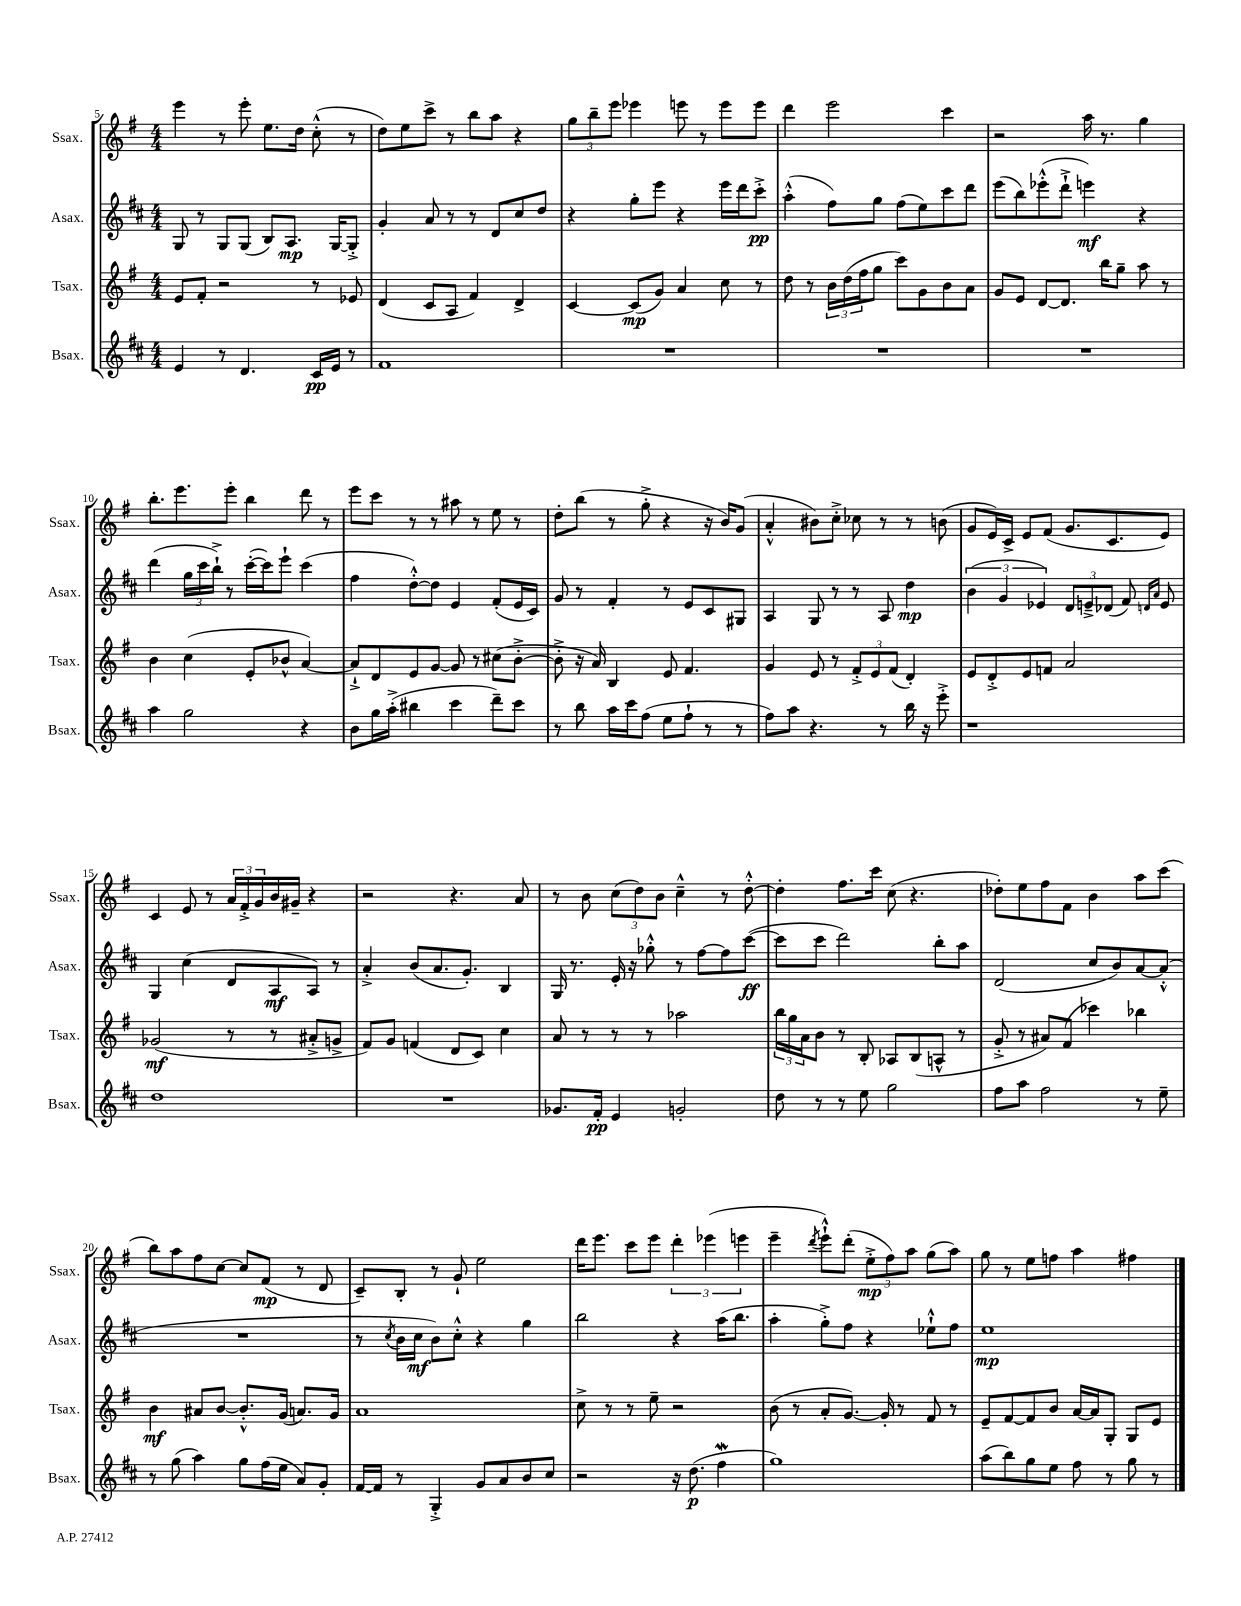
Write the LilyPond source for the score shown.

<<
\new StaffGroup <<
\new Staff = "s0" \with { instrumentName = "Ssax." shortInstrumentName = "Ssax." } {
    \clef treble \key g \major \numericTimeSignature \time 4/4
    e'''4 r8 e'''8-. e''8. d''16 c''8-.-^( r8 |
    d''8) e''8 c'''8-> r8 b''8 a''8 r4 |
    \tuplet 3/2 { g''8 b''8-- e'''8 } ees'''4 e'''8 r8 e'''8 e'''8 |
    d'''4 e'''2 c'''4 |
    r2 a''16 r8. g''4 |
    b''8.-. e'''8. e'''8-. b''4 d'''8 r8 |
    e'''8 c'''8 r8 r8 ais''8 r8 e''8 r8 |
    d''8-. b''8( r8 g''8-.-> r4 r16 b'16) g'8( |
    a'4-.-^ bis'8) c''8-.-> ces''8 r8 r8 b'8( |
    g'8 e'16) c'16-> e'8 fis'8( g'8. c'8. e'8) |
    c'4 e'8 r8 \tuplet 3/2 { a'16 fis'16-.-> g'16 } b'16 gis'16-- r4 |
    r2 r4. a'8 |
    r8 b'8 \tuplet 3/2 { c''8( d''8) b'8 } c''4---^ r8 d''8~-.-^ |
    d''4-. fis''8. c'''16 c''8( r4. |
    des''8-.) e''8 fis''8 fis'8 b'4 a''8 c'''8( |
    b''8) a''8 fis''8 c''8~ c''8 fis'8\mp( r8 d'8 |
    c'8--) b8-. r8 g'8-! e''2 |
    d'''16 e'''8. c'''8 e'''8 \tuplet 3/2 { d'''4-. ees'''4( e'''4 } |
    e'''4-- \acciaccatura { d'''8 } e'''8-!-^) d'''8-.( \tuplet 3/2 { e''8-.->\mp fis''8) a''8 } g''8( a''8) |
    g''8 r8 e''8 f''8 a''4 fis''4 \bar "|." |
}
\new Staff = "s1" \with { instrumentName = "Asax." shortInstrumentName = "Asax." } {
    \clef treble \key d \major \numericTimeSignature \time 4/4
    g8 r8 g8 g8( b8) a8.\mp g16~ g8-.-> |
    g'4-. a'8 r8 r8 d'8 cis''8 d''8 |
    r4 g''8-. e'''8 r4 e'''16 d'''16 cis'''8-.->\pp |
    a''4-.-^( fis''8) g''8 fis''8( e''8) cis'''8 d'''8 |
    e'''8( b''8) ees'''8-.-^( d'''8-!-> e'''4\mf) r4 |
    d'''4( \tuplet 3/2 { g''16 cis'''16 b''16-!->) } r8 cis'''16~-.( cis'''16) e'''8-! cis'''4( |
    fis''4 d''8~-.-^) d''8 e'4 fis'8-.( e'16 cis'16) |
    g'8 r8 fis'4-. r8 e'8 cis'8 gis8 |
    a4 g8 r8 r8 a8 d''4\mp |
    \tuplet 3/2 { b'4( g'4 ees'4) } \tuplet 3/2 { d'8 e'8---> des'8( } fis'8) \grace { d'16 a'16 } e'8 |
    g4 cis''4( d'8 a8\mf a8) r8 |
    a'4-.-> b'8( a'8. g'8.-.) b4 |
    g16 r8. e'16-. r16 ges''8-.-^ r8 fis''8~ fis''8 cis'''8~\ff( |
    cis'''8 cis'''8 d'''2) b''8-. a''8 |
    d'2( cis''8 b'8) a'8~ a'8-.-^( |
    R1 |
    r8 \acciaccatura { cis''8 } b'16 cis''16\mf b'8) cis''8-.-^ r4 g''4 |
    b''2 r4 a''16( b''8. |
    a''4-. g''8-.->) fis''8 r4 ees''8-!-^ fis''8 |
    e''1\mp \bar "|." |
}
\new Staff = "s2" \with { instrumentName = "Tsax." shortInstrumentName = "Tsax." } {
    \clef treble \key g \major \numericTimeSignature \time 4/4
    e'8 fis'8-. r2 r8 ees'8 |
    d'4( c'8 a8 fis'4) d'4-> |
    c'4~ c'8\mp( g'8) a'4 c''8 r8 |
    d''8 r8 \tuplet 3/2 { b'16 d''16( fis''16 } g''8 c'''8) g'8 b'8 a'8 |
    g'8 e'8 d'8~ d'8. b''16 g''8-- a''8 r8 |
    b'4 c''4( e'8-. bes'8-^ a'4~) |
    a'8-!-> d'8 e'8 g'8~ g'8 r8 cis''8( b'8~-.-> |
    b'8-.-> r16 a'16) b4 e'8 fis'4. |
    g'4 e'8 r8 \tuplet 3/2 { fis'8-.-> e'8 fis'8( } d'4-.) |
    e'8 d'8-.-> e'8 f'8 a'2 |
    ges'2\mf( r8 r8 ais'8-.-> g'8-> |
    fis'8) g'8 f'4( d'8 c'8) c''4 |
    a'8 r8 r8 r8 aes''2 |
    \tuplet 3/2 { b''16 g''16 a'16 } b'8 r8 b8-. aes8 b8( a8-^ r8 |
    g'8-.-> r8 ais'8) fis'8( ces'''4) bes''4 |
    b'4\mf ais'8 b'8~ b'8.-.-^ g'16( a'8.) g'16 |
    a'1 |
    c''8-> r8 r8 e''8-- r2 |
    b'8( r8 a'8-. g'8.~) g'16-. r8 fis'8 r8 |
    e'8-- fis'8~ fis'8 b'8 a'16~ a'16 g8-. g8 e'8 \bar "|." |
}
\new Staff = "s3" \with { instrumentName = "Bsax." shortInstrumentName = "Bsax." } {
    \clef treble \key d \major \numericTimeSignature \time 4/4
    e'4 r8 d'4. cis'16\pp e'16 r8 |
    fis'1 |
    R1 |
    R1 |
    R1 |
    a''4 g''2 r4 |
    b'8 g''16 a''16-.->( bis''4 cis'''4 d'''8--) cis'''8 |
    r8 b''8 a''16 cis'''16 fis''8( e''8 fis''8-! r8 r8 |
    fis''8) a''8 r4. r8 b''16 r16 e'''8-.-> |
    r1 |
    d''1 |
    R1 |
    ges'8. fis'16-.\pp e'4 g'2-. |
    d''8 r8 r8 e''8 g''2 |
    fis''8 a''8 fis''2 r8 e''8-- |
    r8 g''8( a''4) g''8 fis''16( e''16 a'8) g'8-. |
    fis'16~ fis'16 r8 g4-.-> g'8 a'8 b'8 cis''8 |
    r2 r16 d''8.\p( fis''4\mordent |
    g''1) |
    a''8( b''8) g''8 e''8 fis''8 r8 g''8 r8 \bar "|." |
}
>>
>>
\layout { \context { \Score currentBarNumber = #5 } }
